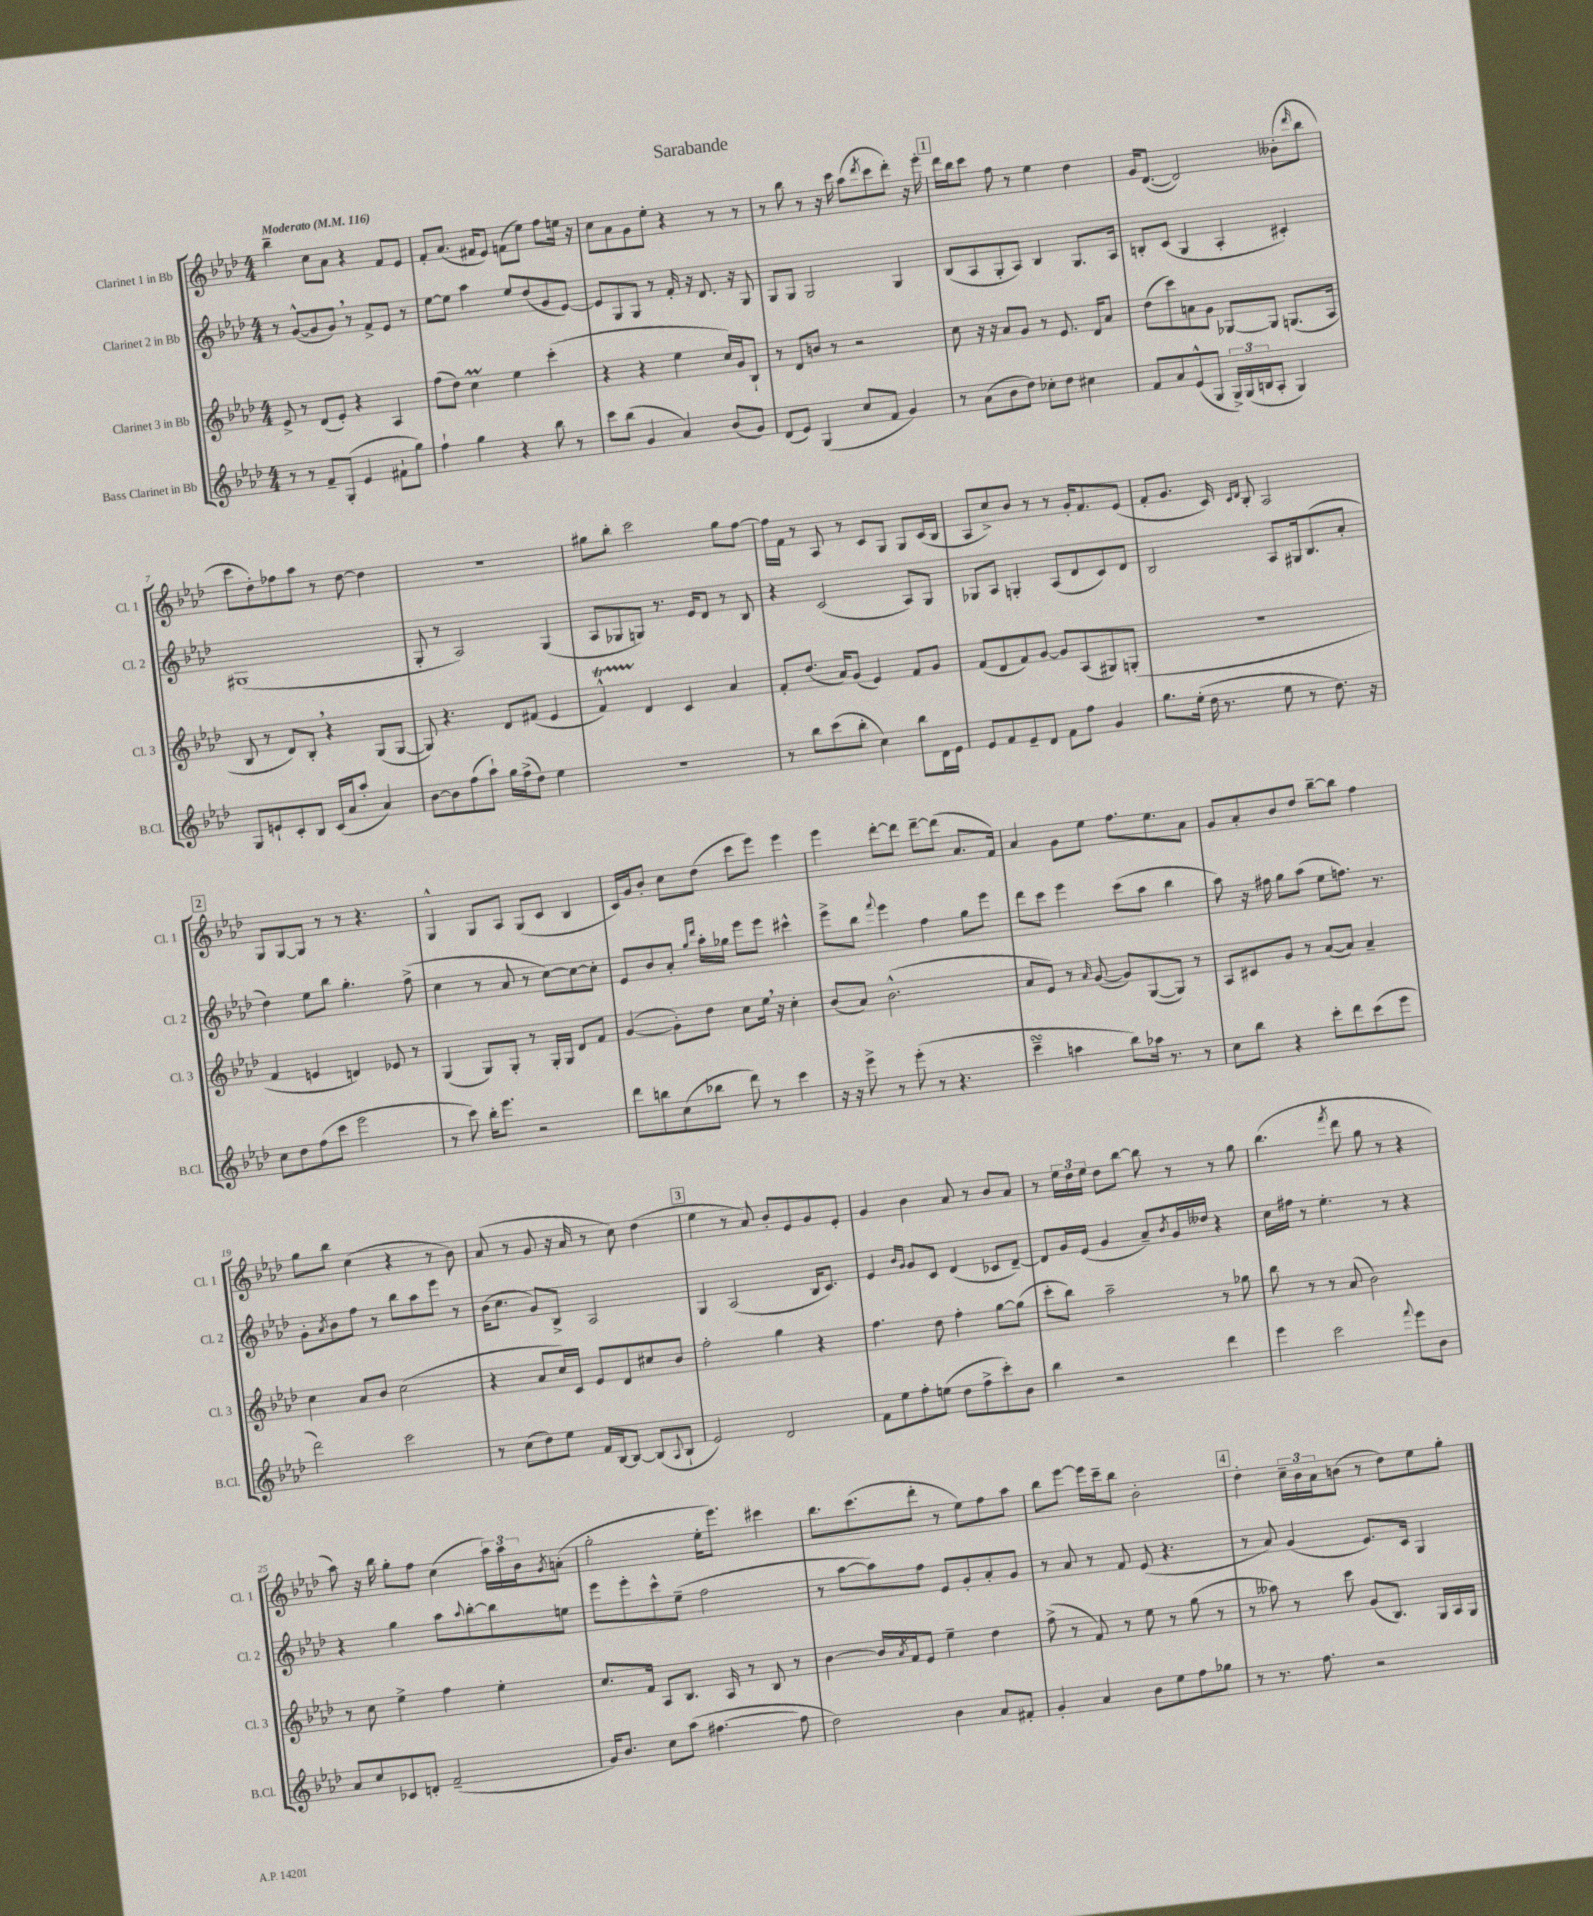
\header { title = "Sarabande" }
<<
\new StaffGroup <<
\new Staff = "s0" \with { instrumentName = "Clarinet 1 in Bb" shortInstrumentName = "Cl. 1" } {
    \clef treble \key aes \major \numericTimeSignature \time 4/4 \tempo "Moderato" 4 = 116
    bes''4-- c''8 aes'8 r4 f'8 ees'8 |
    f'8-. aes'8.( fis'16 ees'8) f'8( ees''8) f''8 e''16 r16 |
    c''8 aes'8 g'8 ees''8-. r4 r8 r8 |
    r8 bes''8 r8 r16 c'''16 aes''8( \acciaccatura { des'''8 } c'''8 des'''8-.) r16 ees'''16-. |
    \mark \markup { \box "1" } des'''16 bes''16 c'''8 f''8 r8 ees''4 des''4 |
    g'16 des'8.~( des'2) beses'8-.( \grace { des'''16 } bes''8 |
    c'''8 des''8-.) fes''8 aes''8 r8 des''8~ des''4 |
    R1 |
    gis''8 bes''8-. c'''2 gis''8 f''8~ |
    f''16 f'16 r8 aes8 r8 c'8 g8 g8 c'16( bes16 |
    aes8 c''8->) bes'8 r8 r8 g'16-. f'8. ees'8( |
    f'8-. g'8. c'16) \grace { c'16 des'16 } bes8-. aes2 |
    \mark \markup { \box "2" } g8 g8~ g8 r8 r8 r4. |
    g4-^ g8 aes8 g8( c'8 bes4 |
    c'16) g'16 bes'8-. c''8 des''8( c'''8 ees'''8) ees'''4 |
    ees'''4 des'''8~-. des'''8 des'''8~-- des'''8( aes'8. f'16) |
    aes'4 g'8 ees''8 f''8. ees''8. aes'8 |
    g'8 aes'8-. bes'8 des''8 bes''8~-- bes''8 f''4 |
    g''8 bes''8 c''4( r4 r8 bes'8) |
    aes'8( r8 g'8 r16 aes'16 r8 c''8) des''4( |
    \mark \markup { \box "3" } ees''4 r8 aes'8) bes'8-. ees'8 g'8 ees'8-. |
    g'4 bes'4 aes'8 r8 bes'8 aes'8 |
    r8 \tuplet 3/2 { ees''16 des''16 ees''16 } des''8 bes''8~ bes''8 r8 r8 g''8 |
    bes''4.( \acciaccatura { f'''8 } des'''8 g''8 r8 r4 |
    aes''8) r16 bes''16 g''8-. f''8 c''4( \tuplet 3/2 { aes''16) aes''16 bes'16 } \acciaccatura { g'8 } a'8-.( |
    g''2-. ees''16-. ees'''8.) cis'''4 |
    bes''8. c'''8.( des'''8-. r8 ees''8) f''8 aes''8 |
    bes''8 ees'''8~ ees'''16 c'''16-- bes''8 bes'2-. |
    \mark \markup { \box "4" } des''4-. \tuplet 3/2 { c''16-- bes'16 aes'16 } b'8( r8 des''8) ees''8 g''8-. \bar "|." |
}
\new Staff = "s1" \with { instrumentName = "Clarinet 2 in Bb" shortInstrumentName = "Cl. 2" } {
    \clef treble \key aes \major \numericTimeSignature \time 4/4
    r8 g'8~-^( g'8 g'8) \breathe r8 f'8-> ees'8 r8 |
    ees''8~ ees''8 aes''4 ees''8 des''8( g'8 ees'8~) |
    ees'8 g8 g8 r8 f'16-. r16 des'8. r16 g8 |
    g8 g8 g2 g4 |
    \mark \markup { \box "1" } bes8( aes8 g8-. aes8) bes4 g8. aes16 |
    b8-. c'8( g4 aes4-. cis'4-.) |
    gis1( |
    g8-. r8 aes2) g4( |
    aes8 ges8 g8) r8. ees'16 des'8 r8 bes8 |
    r4 c'2( aes8) g8 |
    ges8 aes8 g4-. aes8( des'8 c'8) des'8 |
    bes2 aes8 gis16 bes8.( aes'8-. |
    \mark \markup { \box "2" } des''4) ees''8 bes''8 g''4.-. f''8->( |
    c''4 r8 aes'8 r8 c''8~) c''8~ c''8-. |
    ees'8 bes'8 aes'8-. \grace { g''16 des'''16 } aes''16-. ges''16 ees'''8 ees'''8 cis'''4-^ |
    ees'''8-> bes''8 \appoggiatura { f'''8 } ees'''4 f''4 g''8 ees'''8 |
    des'''8 c'''8 ees'''4 c'''8( aes''8 bes''4 |
    aes''8) r16 fis''16 g''8 aes''8( ees''8 f''8.) r8. |
    g'8-. \acciaccatura { aes'8 } bes'8 f''8 r8 bes''8 aes''8 ees'''8 r8 |
    bes'16( c''8. g'8) bes8-> aes2 |
    \mark \markup { \box "3" } g4 aes2( bes16 c'8.) |
    ees'4 \grace { bes'16 g'16 } g'8 c'8 des'4( ces'8 des'8~--) |
    des'8 g'16 ees'16( g'4 aes'8--) \acciaccatura { bes'8 } g'16 deses''16 r4 |
    c''16 fis''16 r8 ees''4.-. r8 r4 |
    r4 g''4 aes''8 \appoggiatura { aes''8 } bes''8~-. bes''8 e''8 |
    ees'''8 ees'''8-. c'''8-^ ees''8--( f''2 |
    r8 aes''8~ aes''8) f''8 ees'8 g'8-. aes'8-. g'8 |
    r8 aes'8 r8 f'8 ees'8( r4. |
    \mark \markup { \box "4" } r8 aes'8) g'4( ees'8.) c'16 g4 \bar "|." |
}
\new Staff = "s2" \with { instrumentName = "Clarinet 3 in Bb" shortInstrumentName = "Cl. 3" } {
    \clef treble \key aes \major \numericTimeSignature \time 4/4
    ees'8-> r8 des'8( ees'8-.) r4 aes4 |
    f''8( des''8) c''4\prall ees''4 c'''4-.( |
    r4 r4 ees''4 c''16) g'16 bes8-! |
    r8 des'8 b'8 r8 r2 |
    \mark \markup { \box "1" } c''8 r16 r16 aes'8 g'8 r8 ees'8. des'16 aes'8 |
    des''8( c'''8) a'8 g'8 ges8~ ges8 g8.( aes16 |
    bes8 r8 des'8) bes8-. \breathe r4 g8( g8~ |
    g8) r4. des'8 fis'8( ees'4 |
    f'4-^\startTrillSpan) des'4\stopTrillSpan c'4 aes'4 |
    f'8-. des''8.( aes'16) g'8( ees'4) f'8 g'8 |
    f'8( des'8 f'8) g'8~ g'8 aes8( gis8) g8-.( |
    R1 |
    \mark \markup { \box "2" } f'4 e'4 d'4) ees'8 r8 |
    g4( g8) g8-. r8 g16-. g16 des'8 f'8 |
    g'4~( g'8-.) des''8 c''8 ees''16 \breathe r16 c''4-. |
    bes'8( aes'8) bes'2.-^( |
    aes'8 ees'8) r8 \grace { aes'16 } g'8~( g'8) g8~( g8) r8 |
    aes8 cis'8 g'8 r8 aes'8~( aes'8) aes'4-- |
    c''4 aes'8 bes'8 c''2( |
    r4 aes'8 c''16) c'16 ees'8 des'8 cis''8 bes'8 |
    \mark \markup { \box "3" } f''2-. g''4 r4 |
    f''4. des''8 f''4-. g''8~ g''8( |
    c'''8-. bes''8) aes''2-- r8 ges''8 |
    bes''8 r8 r8 aes'8( bes'2) |
    r8 c''8 ees''4-> f''4 ees''4-. |
    c''8. f'16 aes8 bes8. aes16 r8 bes8 r8 |
    bes'4~ bes'16 \acciaccatura { aes'8 } f'16 ees'8 ees''4-- des''4 |
    f''8->( r8 f'8) r8 ees''8 r8 g''8( r8 |
    \mark \markup { \box "4" } r8 aeses''8) r8 c'''8 g'8( bes8.) g16 aes16 g16 \bar "|." |
}
\new Staff = "s3" \with { instrumentName = "Bass Clarinet in Bb" shortInstrumentName = "B.Cl." } {
    \clef treble \key aes \major \numericTimeSignature \time 4/4
    r8 r8 f'8-- g8-.( ees'4 fis'8-! g''8) |
    f''4-! g''4 r4 bes''8 r8 |
    c'''8 bes''8( g'4 aes'4) bes'8( g'8) |
    des'8( ees'8) g4( c''8 f'8 g'4) |
    \mark \markup { \box "1" } r8 aes'8( bes'8 des''8) ces''8-. des''8 cis''4 |
    f'8 aes'8 ees'8-^( g8 \tuplet 3/2 { g16->) g16( b16 } aes8-. g4) |
    g8 e'8-! c'8-. bes8 c'16( aes'16 aes''8-. aes'4) |
    bes'8~ bes'8 f''8( aes''8-!) g''16 f''16->( des''8) ees''4 |
    r1 |
    r8 bes''8 c'''8( bes''8-. c''4) bes''8 des'16 ees'16 |
    ees'8 f'8 ees'8-- des'8 f'8 f''8 g'4 |
    g''8. ees''16-.( des''16 r8. ees''8 r8 des''8.) r16 |
    \mark \markup { \box "2" } c''8 des''8 f''8( c'''8 ees'''2 |
    r8 c'''8) bes''16-. ees'''8. r2 |
    des'''8 b''8 c''8( bes''8 des'''8) r8 c'''4 |
    r16 r16 ees'''8-> r8 ees'''8-.( r8 r4. |
    c'''4--\turn a''4 bes''8) aes''16 r8. r8 |
    c''8 bes''8 r4 c'''8-. des'''8 c'''8( ees'''8 |
    des'''2) c'''2 |
    r8 c''8( des''8) ees''8 f'16 bes16~ bes8~ bes8( \appoggiatura { aes8 } bes8-! |
    \mark \markup { \box "3" } ees'2) des'2 |
    f'8 ees''8 f''8-. e''8( des''8 f''8-> c'''8-.) bes'8 |
    bes''4 r2 des'''4 |
    ees'''4 c'''2 \appoggiatura { f'''8 } ees'''8 bes'8 |
    aes'8 c''8 ces'8 d'8-. f'2--( |
    g'16) bes'8. c''8 aes''8( fis''4.~ fis''8 |
    des''2) bes'4 aes'8 fis'8-. |
    g'4-. aes'4 bes'8 ees''8 f''8 ges''8 |
    \mark \markup { \box "4" } r8 r8. f''8. r2 \bar "|." |
}
>>
>>
